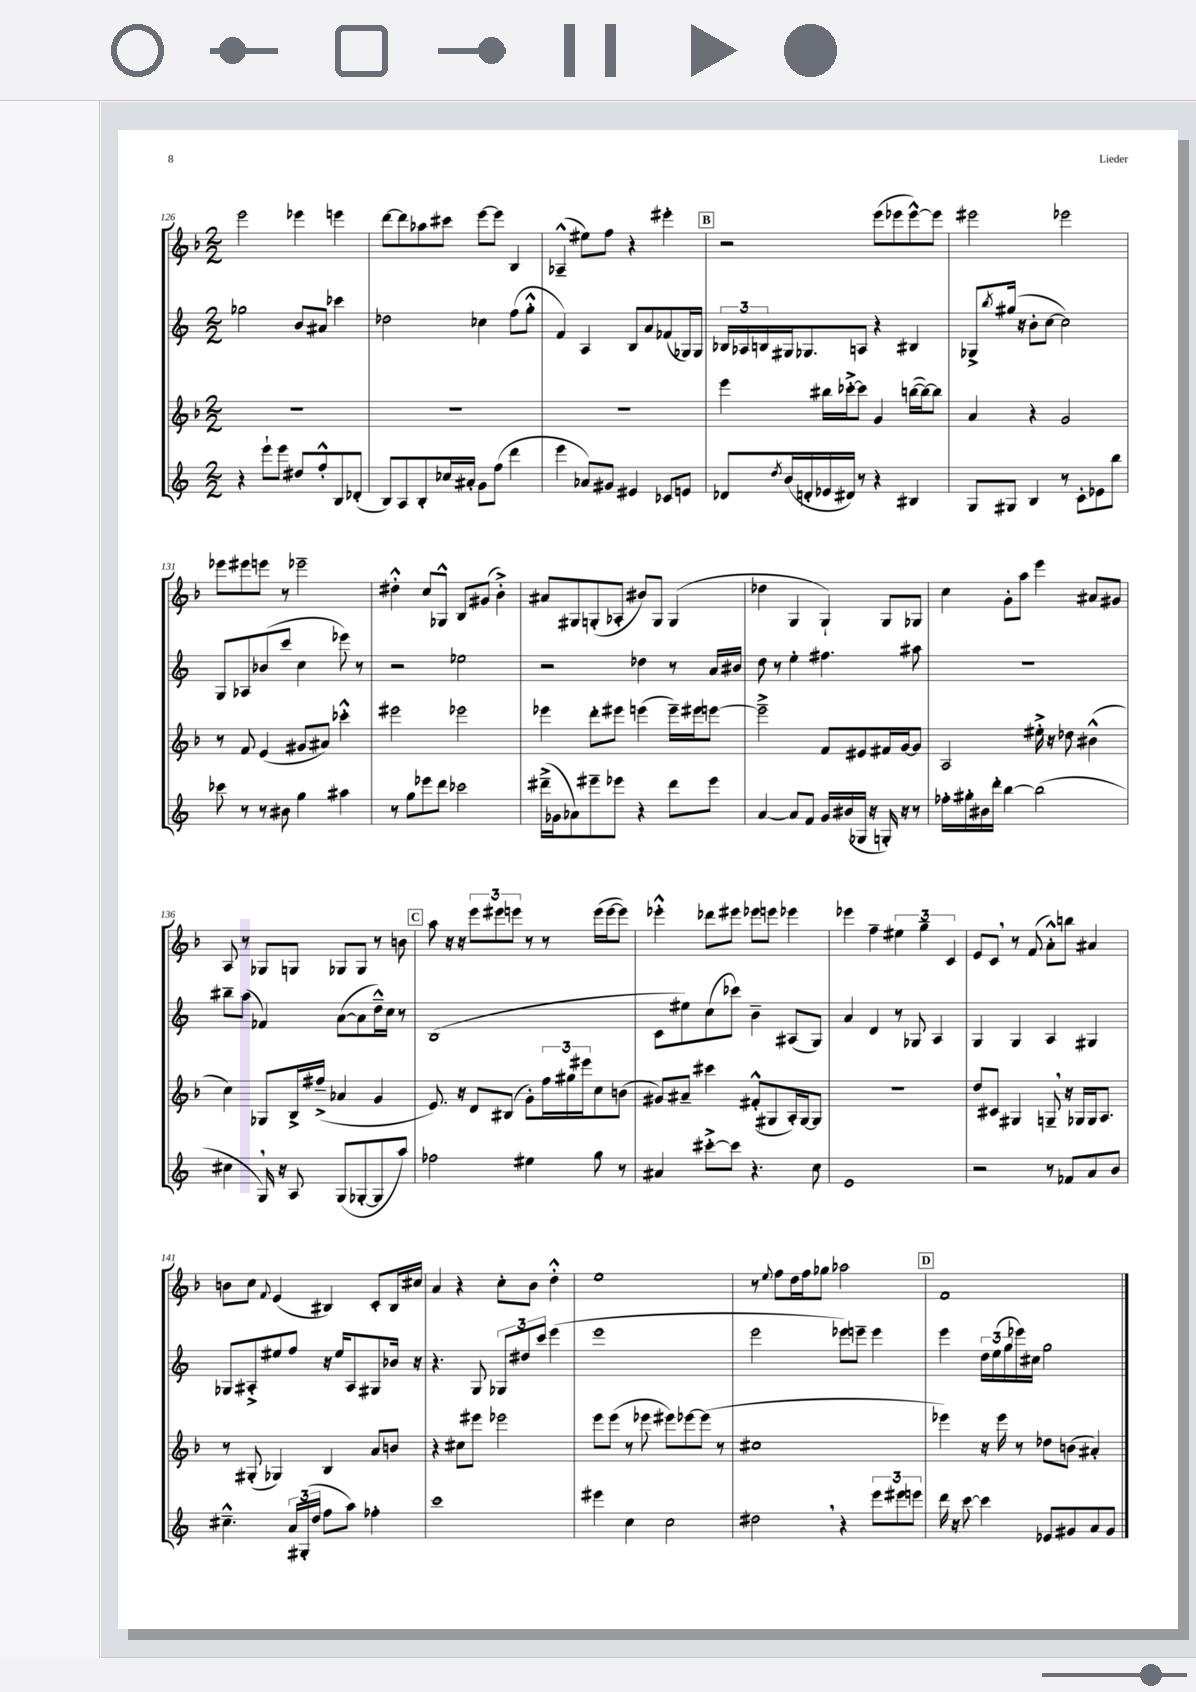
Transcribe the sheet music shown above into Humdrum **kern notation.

**kern	**kern	**kern	**kern
*staff4	*staff3	*staff2	*staff1
*clefG2	*clefG2	*clefG2	*clefG2
*k[]	*k[b-]	*k[]	*k[b-]
*M2/2	*M2/2	*M2/2	*M2/2
4r	1r	2gg-\	2eee\
8eee`\L	.	.	.
8eee\J	.	.	.
8dd#/L	.	8b/L	4eee-\
8ff'^^/	.	8a#/J	.
8B/	.	4ccc-\	4eee\
(8d-'/J	.	.	.
=	=	=	=
8B/L)	1r	2dd-\	[8ddd\L
8A/	.	.	8ddd\]
8B'/	.	.	8aa-\
16cc-/L	.	.	8ccc#\J
16a#'/JJ	.	.	.
8g\L	.	4cc-\	[8eee\L
(8ff\J	.	.	8eee\]J
4ddd\	.	(8ff\L	4B-/
.	.	8gg'^^\J	.
=	=	=	=
4eee\	1r	4f/)	(4A-~^^/
8a-/L)	.	4A/	8ee#\L)
8g#/J	.	.	8ff\J
4e#/	.	8B/L	4r
.	.	8a/	.
8c-/L	.	(8f-/	4eee#'\
8e/J	.	16G-/L)	.
.	.	16G-/JJ	.
=	=	=	=
8d-/L	4eee\	24B-/LL	2r
.	.	24A-/	.
.	.	24B/	.
8qdd/	.	.	.
(16b/L	.	16G#/J	.
16d'/	.	8.G-/	.
16e-/	16bb#\LL	.	.
16d#/JJ)	[16ccc-'^\J	.	.
8r	8ccc-\]J	8A/J	.
4r	4g/	4r	(8eee\L
.	.	.	8eee-\
4B#/	([16bb\LL	4B#/	[8eee-^^\)
.	16bb\_J)	.	.
.	8bb\]J	.	8eee-\]J
=	=	=	=
8G/L	4a/	8G-^/L	2eee#\
.	.	8qbb/	.
8G#/J	.	(16gg#/Jk	.
.	.	16r	.
4B/	4r	8b'\L	.
.	.	[8cc\J	.
8r	2g/	2cc\])	2eee-\
8c'\L	.	.	.
8e-\	.	.	.
8bb\J	.	.	.
=	=	=	=
8ccc-\	8r	8G/L	8eee-\L
8r	8f/	8A-/	8eee#\
8r	(4e/	(8b-/	8eee\J
8b#\	.	8ccc/J	8r
4gg\	8g#/L	4cc\	2eee-~\
.	8a#/J)	.	.
4aa#\	4ccc-'^^\	8eee-\)	.
.	.	8r	.
=	=	=	=
8r	2eee#\	2r	4dd#'^^\
8gg\L	.	.	.
8eee-\	.	.	8cc/L
8ddd\J	.	.	8G-^^/J
2ccc-\	2eee-\	2ee-\	8B-/L
.	.	.	(8g#/J
.	.	.	4b-'^\)
=	=	=	=
(16ddd#~^\LL	4eee-\	2r	8a#/L
16g-\J	.	.	.
8a-\)	.	.	8G#/
8eee#~\	8ddd'\L	.	(8G'/
8eee-\J	8eee#\J	.	8A-'/J
4r	(4eee\	4dd-\	8b#/L)
.	.	.	8G/J
8ddd#\L	16eee~\LL)	8r	(4G/
.	16eee#\J	.	.
8eee-\J	[8eee\J	16a/LL	.
.	.	16b#/JJ	.
=	=	=	=
[4a/	2eee~^\]	8dd\	4dd-\
.	.	8r	.
8a/]L	.	4ee'\	4G/
8f/J	.	.	.
16g/LL	8f/L	4.ff#\	4G`/)
(16b#/	.	.	.
16G-/JJ	8e#/	.	.
16r	.	.	.
16G'/)	16f#/L	.	8G/L
16r	[16g/J	.	.
8r	8g/]J	8aa#\	8G-/J
=	=	=	=
16ff-'\LL	2A/	1r	4cc\
16gg#'\	.	.	.
16b#\	.	.	.
16ddd'\JJ	.	.	.
[4bb\	.	.	8g'\L
.	.	.	8aa\J
(2bb\]	16ee#'^\	.	4eee\
.	16r	.	.
.	8dd-\	.	.
.	(4b#^^\	.	8a#/L
.	.	.	8g#/J
=	=	=	=
4cc#\	4cc\)	8bb#~\L	8A/
.	.	(8aa\J	8r
16G/)	8G-/L	4f-/)	8G-/L
16r	.	.	.
8A/	16B-^/L	.	8G/J
.	(16ff#~^/JJ	.	.
(8G/L	4a-/	([8a\L	8G-/L
[8G-'/	.	8a\]	8G-/J
8G-/]	4g/	16dd~^^\L)	8r
.	.	16cc\JJ	.
8aa/J)	.	8r	8b\
=	=	=	=
2ff-\	8.e/)	(1B	8aa\
.	.	.	16r
.	16r	.	16r
.	8d/L	.	12eee\L
.	.	.	12eee#\
.	(8B#/J	.	.
.	.	.	12eee\J
4ee#\	8g'\L)	.	8r
.	24ff\L	.	8r
.	24gg#\	.	.
.	24eee#\J	.	.
8gg\	8cc\	.	(16eee\LL
.	.	.	[16eee\J
8r	(8b\J	.	8eee\]J)
=	=	=	=
4a#/	8g#/L)	8c\L	4eee-'^^\
.	8a#~/J	8ee#\)	.
[8ccc#'^\L	4ccc#\	(8cc\	8ddd-\L
8ccc#\]J	.	8ccc-\J)	8eee#\J
4.r	(8f#'^^/L	4b~\	8eee-\L
.	8G#/	.	8eee\J
.	16A'/L)	(8A#/L	4eee-\
.	[16G#/J	.	.
8cc\	8G#/]J	8G/J)	.
=	=	=	=
1e	1r	4a/	4eee-\
.	.	4d/	4ff~\
.	.	8r	6ee#\
.	.	8G-/	.
.	.	.	6gg~\
.	.	4A/	.
.	.	.	6c/
=	=	=	=
2r	8dd/L	4G/	8e/L
.	8c#/J	.	8c/J
.	4G#/	4G/	8r
.	.	.	(8f/
8r	8G~/	4A/	8a'^^\L)
8f-/L	16r	.	8bb\J
.	16G-/LL	.	.
8a/	16G-/J	4G#/	4a#/
.	8.A/J	.	.
8b/J	.	.	.
=	=	=	=
4.cc#~^^\	8r	8G-/L	8b\L
.	(8G#'/	8A#'^/	8cc\J
.	.	.	8qqf/
.	4G-/)	8ee#/	(4e/
24a/LL	.	8ff/J	.
(24G#'/	.	.	.
24dd/JJ	.	.	.
8ff\L	4B-/	16r	4B#/)
.	.	16ee#/LK	.
8aa\J)	.	8A#/	.
4ff-'\	8a/L	8G#/	8c'/L
.	8b/J	16b-/Jk	16B#/L
.	.	16r	16cc#/JJ
=	=	=	=
1ccc	4r	4.r	4a/
.	8cc#\L	.	4r
.	8eee#\J	8G/	.
.	2eee-\	12G-/L	8cc'\L
.	.	12dd#/	.
.	.	.	8b-\J
.	.	12ccc/J	.
.	.	(4eee\	4dd'^^\
=	=	=	=
4eee#\	8eee\L	1eee	1ee
.	(8eee\J	.	.
4cc\	8r	.	.
.	8eee-\	.	.
2cc\	8eee#\L)	.	.
.	[8eee-\	.	.
.	(8eee-\]J	.	.
.	8r	.	.
=	=	=	=
2dd#\	1cc#	2eee\	8r
.	.	.	8qqee/
.	.	.	8ff\L
.	.	.	16dd\L
.	.	.	16ff\J
.	.	.	8gg-\J
4r	.	8eee-\L)	2aa-\
.	.	8eee~\J	.
12eee\L	.	4eee\	.
12eee#\	.	.	.
12eee\J	.	.	.
=	=	=	=
16ddd\	4eee-\)	4eee\	1f
16r	.	.	.
[8ccc\	.	.	.
4ccc\]	16r	24dd\LL	.
.	.	(24ee\	.
.	16eee-\	.	.
.	.	24gg\	.
.	8r	16eee-\)	.
.	.	16cc#\JJ	.
8e-/L	8dd-\L	2gg\	.
8g#/	(8b\J	.	.
8a/	4a#'/)	.	.
8g#/J	.	.	.
==	==	==	==
*-	*-	*-	*-
